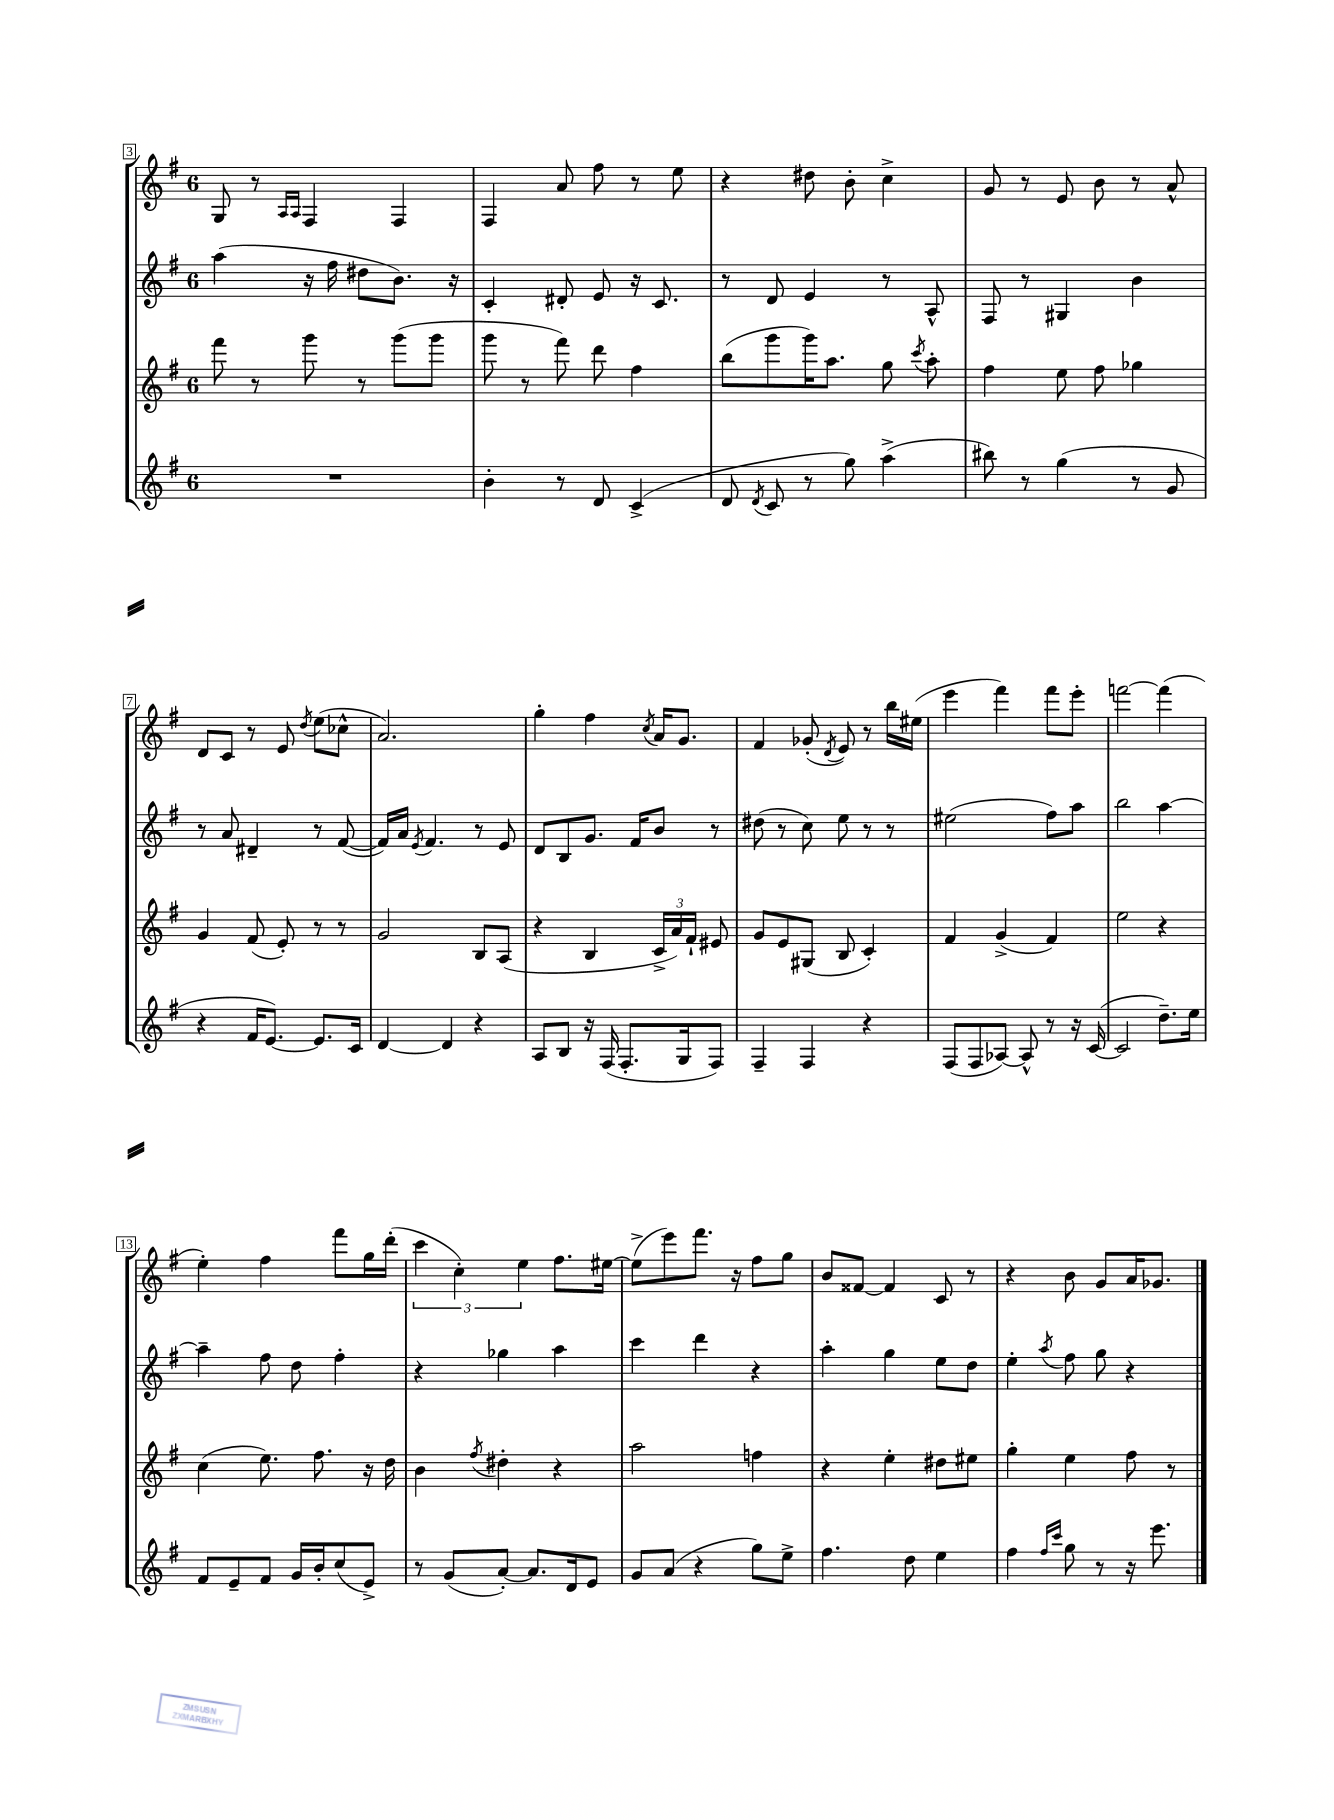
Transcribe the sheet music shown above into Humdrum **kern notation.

**kern	**kern	**kern	**kern
*part4	*part3	*part2	*part1
*staff4	*staff3	*staff2	*staff1
*clefG2	*clefG2	*clefG2	*clefG2
*k[f#]	*k[f#]	*k[f#]	*k[f#]
*M6/8	*M6/8	*M6/8	*M6/8
=3	=3	=3	=3
2.r	8fff#\	(4aa\	8G/
.	8r	.	8r
.	.	.	16qqA/LL
.	.	.	16qqA/JJ
.	8ggg\	16r	4F#/
.	.	16ff#\	.
.	8r	8dd#X\L	.
.	(8ggg\L	8.b\J)	4F#/
.	8ggg\J	.	.
.	.	16r	.
=4	=4	=4	=4
4b'\	8ggg\	4c'/	4F#/
.	8r	.	.
8r	8fff#\)	8d#X'/	8a/
8d/	8ddd\	8e/	8ff#\
(4c^/	4ff#\	16r	8r
.	.	8.c/	.
.	.	.	8ee\
=5	=5	=5	=5
8d/	(8bb\L	8r	4r
8qd/	.	.	.
8c/	8ggg\	8d/	.
8r	16ggg\K)	4e/	8dd#X\
.	8.aa\J	.	.
8gg\)	.	.	8b'\
(4aa^\	8gg\	8r	4cc^\
.	8qccc/	.	.
.	8aa'\	8A^^/	.
=6	=6	=6	=6
8bb#X\)	4ff#\	8F#/	8g/
8r	.	8r	8r
(4gg\	8ee\	4G#X/	8e/
.	8ff#\	.	8b\
8r	4gg-X\	4b\	8r
8g/	.	.	8a^^/
!!LO:LB:g=z
=7	=7	=7	=7
4r	4g/	8r	8d/L
.	.	8a/	8c/J
16f#/KL	(8f#/	4d#X~/	8r
[8.e/J)	.	.	.
.	8e'/)	.	8e/
.	.	.	8qdd/
8.e/L]	8r	8r	(8ee\L
.	8r	([8f#/	8cc-X^^\J
16c/Jk	.	.	.
=8	=8	=8	=8
[4d/	2g/	16f#/LL])	2.a/)
.	.	16a/JJ	.
.	.	8qe/	.
.	.	4.f#/	.
4d/]	.	.	.
4r	8B/L	8r	.
.	(8A/J	8e/	.
=9	=9	=9	=9
8A/L	4r	8d/L	4gg'\
8B/J	.	8B/	.
16r	4B/	8.g/J	4ff#\
(16F#/	.	.	.
8.F#'/L	.	.	.
.	.	16f#/KL	.
.	.	.	8qcc/
.	24c^/LL	8b/J	16a/KL
.	24a/)	.	.
16G/k	.	.	8.g/J
.	24f#`/JJ	.	.
8F#/J)	8e#X/	8r	.
=10	=10	=10	=10
4F#~/	8g/L	(8dd#X\	4f#/
.	8e/	8r	.
4F#/	(8G#X/J	8cc\)	(8g-X'/
.	.	.	8qd/
.	8B/	8ee\	8e/)
4r	4c'/)	8r	8r
.	.	8r	16bb\LL
.	.	.	(16ee#X\JJ
=11	=11	=11	=11
(8F#/L	4f#/	(2ee#X\	4eee\
8F#/	.	.	.
[8A-X/J)	(4g^/	.	4fff#\)
8A-^^/]	.	.	.
8r	4f#/)	8ff#\L)	8fff#\L
16r	.	8aa\J	8eee'\J
([16c/	.	.	.
=12	=12	=12	=12
2c/]	2ee\	2bb\	[2fffn\
8.dd~\L)	4r	[4aa\	(4fff\]
16ee\Jk	.	.	.
!!LO:LB:g=z
=13	=13	=13	=13
8f#/L	(4cc\	4aa~\]	4ee'\)
8e~/	.	.	.
8f#/J	8.ee\)	8ff#\	4ff#\
16g/LL	.	8dd\	.
16b'/J	8.ff#\	.	.
(8cc/	.	4ff#'\	8fff#\L
8e^/J)	16r	.	16gg\L
.	16dd\	.	(16ddd'\JJ
=14	=14	=14	=14
8r	4b\	4r	6ccc\
(8g/L	.	.	.
.	.	.	6cc'\)
.	8qff#/	.	.
[8a'/J)	4dd#X'\	4gg-X\	.
.	.	.	6ee\
8.a/L]	.	.	.
.	4r	4aa\	8.ff#\L
16d/k	.	.	.
8e/J	.	.	.
.	.	.	[16ee#X\Jk
=15	=15	=15	=15
8g/L	2aa\	4ccc\	(8ee#^\L]
(8a/J	.	.	8eee\)
4r	.	4ddd\	8.fff#\J
.	.	.	16r
8gg\L)	4ffn\	4r	8ff#\L
8ee^\J	.	.	8gg\J
=16	=16	=16	=16
4.ff#\	4r	4aa'\	8b/L
.	.	.	[8f##X/J
.	4ee'\	4gg\	4f##/]
8dd\	.	.	.
4ee\	8dd#X\L	8ee\L	8c/
.	8ee#X\J	8dd\J	8r
=17	=17	=17	=17
4ff#\	4gg'\	4ee'\	4r
16qqff#/LL	.	.	.
16qqccc/JJ	.	8qaa/	.
8gg\	4ee\	8ff#\	8b\
8r	.	8gg\	8g/L
16r	8ff#\	4r	16a/K
8.eee\	.	.	8.g-X/J
.	8r	.	.
==	==	==	==
*-	*-	*-	*-
